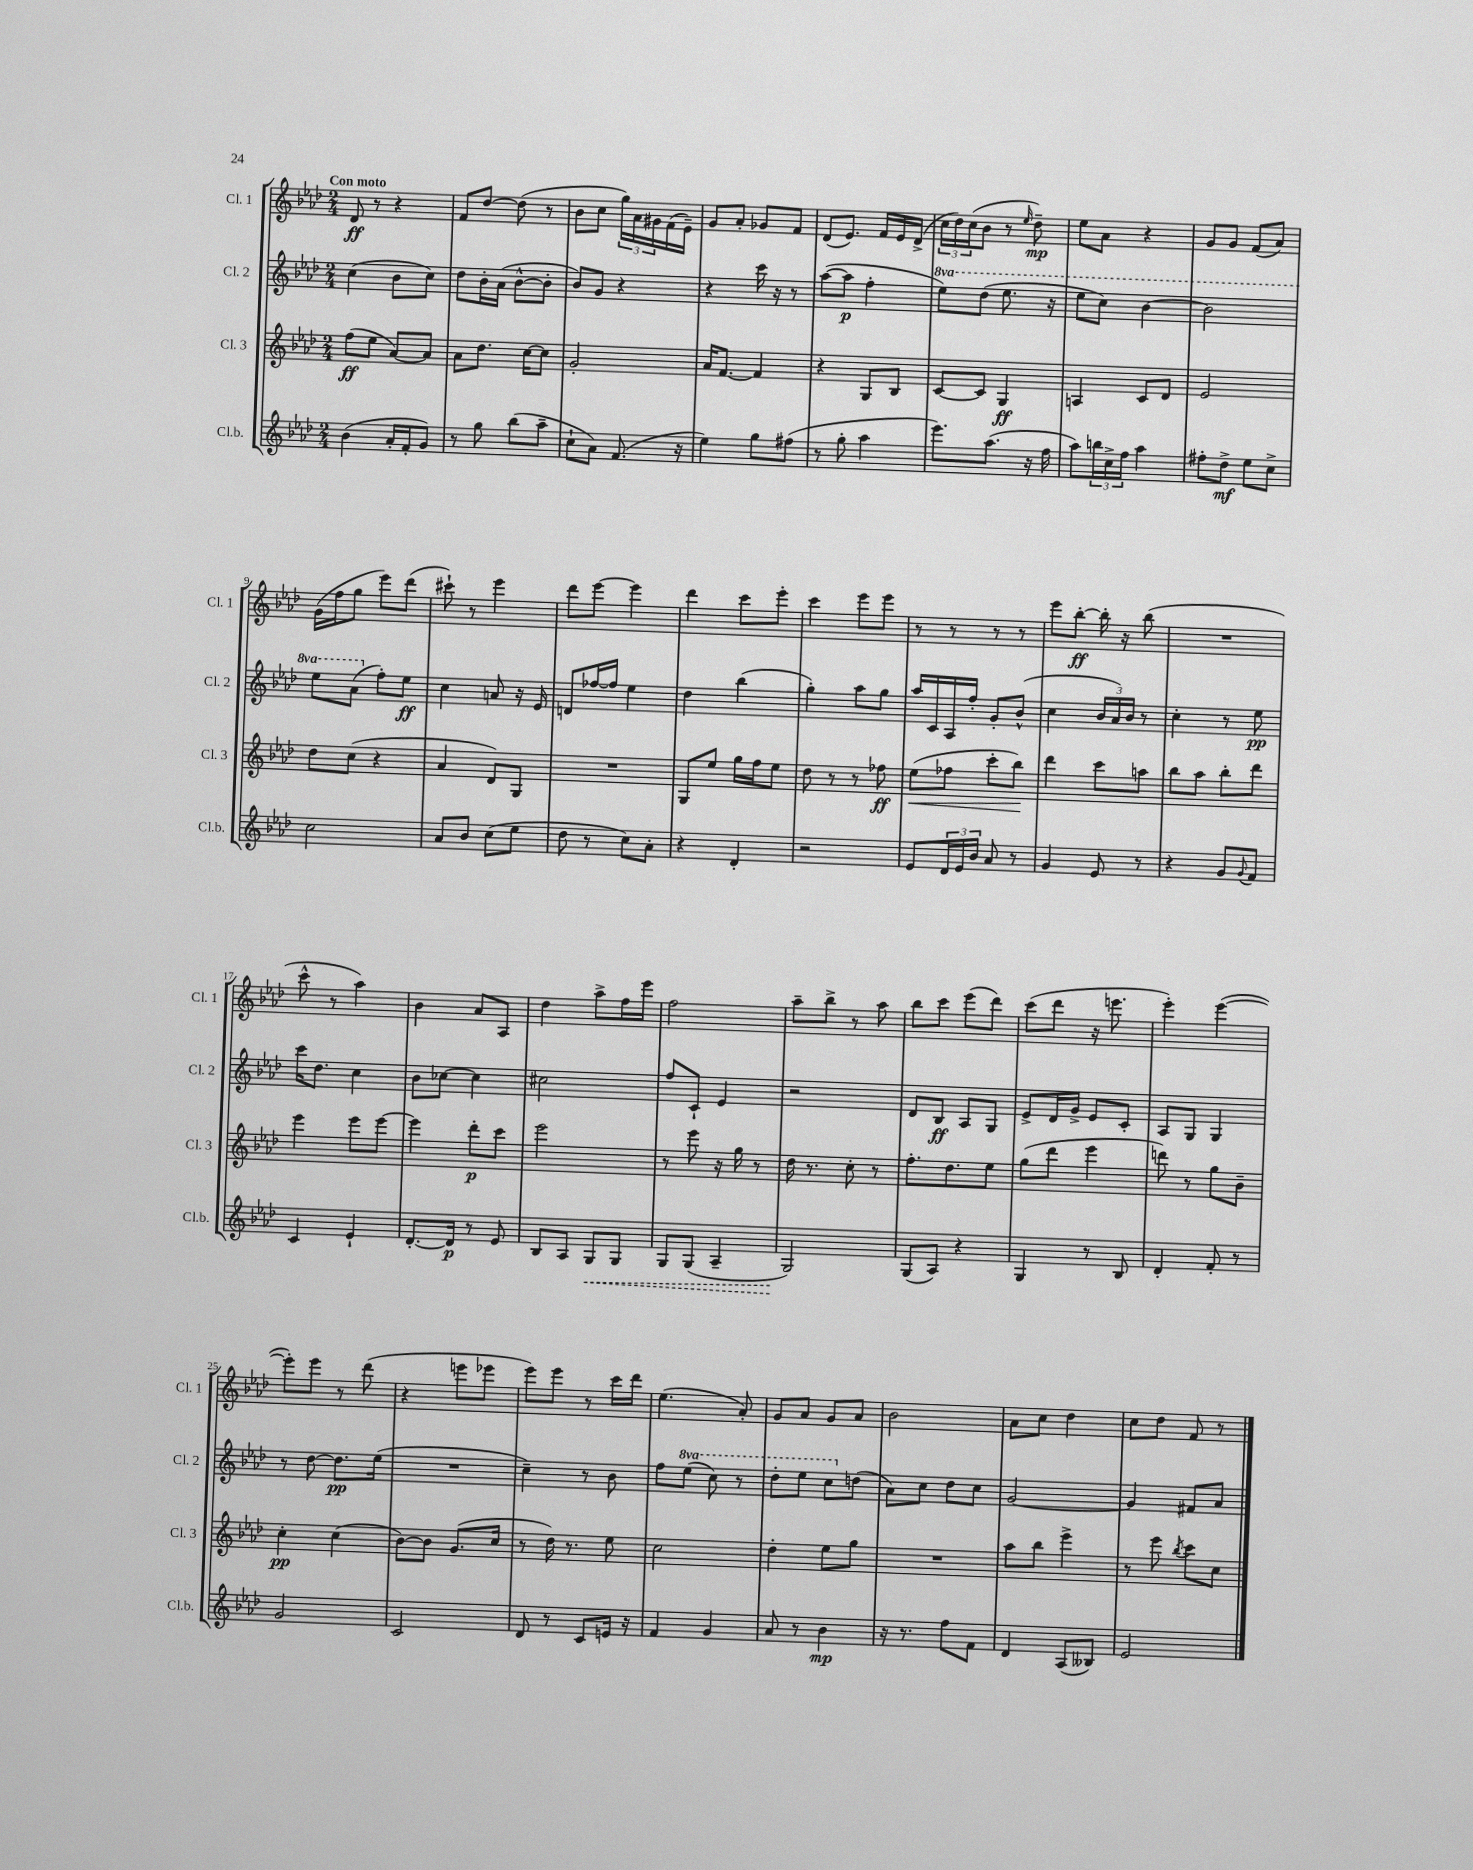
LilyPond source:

<<
\new StaffGroup <<
\new Staff = "s0" \with { instrumentName = "Cl. 1" shortInstrumentName = "Cl. 1" } {
    \clef treble \key aes \major \numericTimeSignature \time 2/4 \tempo "Con moto"
    des'8\ff r8 r4 |
    f'8 des''8~ des''8( r8 |
    bes'8 c''8 \tuplet 3/2 { g''16) aes'16 gis'16 } f'16( ees'16--) |
    g'8 aes'8-. ges'8 f'8 |
    des'8( ees'8.) f'16 ees'16 des'16->( |
    \tuplet 3/2 { c''16 des''16) c''16( } bes'8 r8 \grace { ees''16 } des''8--\mp) |
    ees''8 aes'8 r4 |
    g'8 g'8 f'8( aes'8) |
    g'16( f''16 g''8 ees'''8) des'''8( |
    cis'''8-!) r8 ees'''4 |
    des'''8 ees'''8~ ees'''4 |
    des'''4 c'''8 ees'''8-. |
    c'''4 ees'''8 ees'''8 |
    r8 r8 r8 r8 |
    ees'''8 bes''8~-.\ff bes''16-. r16 bes''8( |
    R2 |
    c'''8-^ r8 aes''4) |
    bes'4 aes'8 aes8 |
    des''4 aes''8-> f''16 ees'''16 |
    f''2 |
    aes''8-- bes''8-> r8 aes''8 |
    bes''8 c'''8 ees'''8( des'''8) |
    c'''8( des'''8 r16 e'''8. |
    ees'''4-.) ees'''4~( |
    ees'''8-.) ees'''8 r8 des'''8( |
    r4 e'''8 ees'''8 |
    ees'''8) ees'''8 r8 c'''16 des'''16 |
    ees''4.( aes'8-.) |
    g'8 aes'8 g'8 aes'8 |
    bes'2 |
    aes'8 c''8 des''4 |
    c''8 des''8 f'8 r8 \bar "|." |
}
\new Staff = "s1" \with { instrumentName = "Cl. 2" shortInstrumentName = "Cl. 2" } {
    \clef treble \key aes \major \numericTimeSignature \time 2/4 \set Staff.ottavationMarkups = #ottavation-simple-ordinals
    c''4( bes'8 c''8) |
    des''8 bes'16-. aes'16( bes'8~-^ bes'8-. |
    bes'8) g'8 r4 |
    r4 c'''16 r16 r8 |
    aes''8~( aes''8\p f''4-. |
    \ottava #1 ees'''8) des'''8( ees'''8. r16 |
    ees'''8 c'''8) bes''4~ |
    bes''2 |
    ees'''8 aes''8( \ottava #0 f''8-.) ees''8\ff |
    c''4 a'8 r16 ees'16 |
    d'8 fes''16~ fes''16 ees''4 |
    des''4 bes''4( |
    g''4-.) aes''8 g''8 |
    aes''16 c'16 aes16 f''16-. g'8-. bes'8-^( |
    c''4 \tuplet 3/2 { bes'16 aes'16) bes'16 } r8 |
    c''4-. r8 ees''8\pp |
    c'''16 des''8. c''4 |
    bes'8 ces''8~ ces''4 |
    cis''2 |
    f''8 c'8-! ees'4 |
    r2 |
    des'8 bes8\ff aes8 g8 |
    ees'8-> des'16 g'16-> ees'8 c'8-. |
    aes8 g8 g4 |
    r8 des''8~ des''8.\pp ees''16( |
    R2 |
    c''4--) r8 bes'8 |
    f''8 \ottava #1 ees'''8( c'''8) r8 |
    des'''8-. ees'''8 c'''8 \ottava #0 d''8( |
    aes'8) c''8 des''8 c''8 |
    g'2~ |
    g'4 fis'8 aes'8 \bar "|." |
}
\new Staff = "s2" \with { instrumentName = "Cl. 3" shortInstrumentName = "Cl. 3" } {
    \clef treble \key aes \major \numericTimeSignature \time 2/4
    f''8\ff( ees''8 aes'8~) aes'8 |
    aes'8 des''8. c''16~ c''8 |
    g'2-. |
    aes'16 f'8.~ f'4 |
    r4 g8 bes8 |
    c'8~ c'8 g4\ff |
    a4 c'8 des'8 |
    ees'2 |
    des''8 c''8( r4 |
    aes'4 des'8) g8 |
    R2 |
    g8 ees''8 g''16 f''16 ees''8 |
    des''8 r8 r8 fes''8\ff |
    ees''8\<( fes''8 c'''8-. bes''8\!) |
    des'''4 c'''8 a''8 |
    bes''8 aes''8 bes''8-. des'''8 |
    ees'''4 ees'''8 ees'''8~ |
    ees'''4 des'''8-.\p c'''8 |
    ees'''2 |
    r8 ees'''8 r16 g''16 r8 |
    des''16 r8. c''8-. r8 |
    f''8.-. des''8. ees''8 |
    g''8( des'''8 ees'''4 |
    d'''8) r8 g''8 bes'8-- |
    c''4-.\pp c''4( |
    bes'8~) bes'8 g'8.( c''16 |
    r8 des''16) r8. ees''8 |
    c''2 |
    des''4-. ees''8 g''8 |
    R2 |
    aes''8 bes''8 ees'''4-> |
    r8 ees'''8 \acciaccatura { bes''8 } c'''8 c''8 \bar "|." |
}
\new Staff = "s3" \with { instrumentName = "Cl.b." shortInstrumentName = "Cl.b." } {
    \clef treble \key aes \major \numericTimeSignature \time 2/4
    bes'4( aes'16-. f'16-. g'8) |
    r8 g''8 bes''8( aes''8-- |
    c''8-! aes'8) f'8.( r16 |
    ees''4) g''8 fis''8( |
    r8 g''8-. aes''4 |
    ees'''8.) aes''8.( r16 f''16 |
    aes''8) \tuplet 3/2 { b''16 c''16-> f''16 } aes''4 |
    fis''8-. des''8->\mf ees''8 c''8-> |
    c''2 |
    aes'8 bes'8 c''8( ees''8 |
    des''8 r8 c''8) aes'8-. |
    r4 des'4-. |
    r2 |
    ees'8 \tuplet 3/2 { des'16 ees'16 bes'16 } aes'8 r8 |
    g'4 ees'8 r8 |
    r4 g'8 \appoggiatura { g'8 } f'8 |
    c'4 ees'4-! |
    des'8.~-. des'16\p r8 ees'8 |
    bes8 aes8 \once \override Hairpin.style = #'dashed-line g8\< g8 |
    g8 g8( aes4-- |
    g2\!) |
    g8( aes8) r4 |
    g4 r8 bes8 |
    des'4-. f'8-. r8 |
    g'2 |
    c'2 |
    des'8 r8 c'8 e'16 r16 |
    f'4 g'4 |
    aes'8 r8 bes'4\mp |
    r16 r8. f''8 f'8 |
    des'4 aes8( beses8) |
    ees'2 \bar "|." |
}
>>
>>
